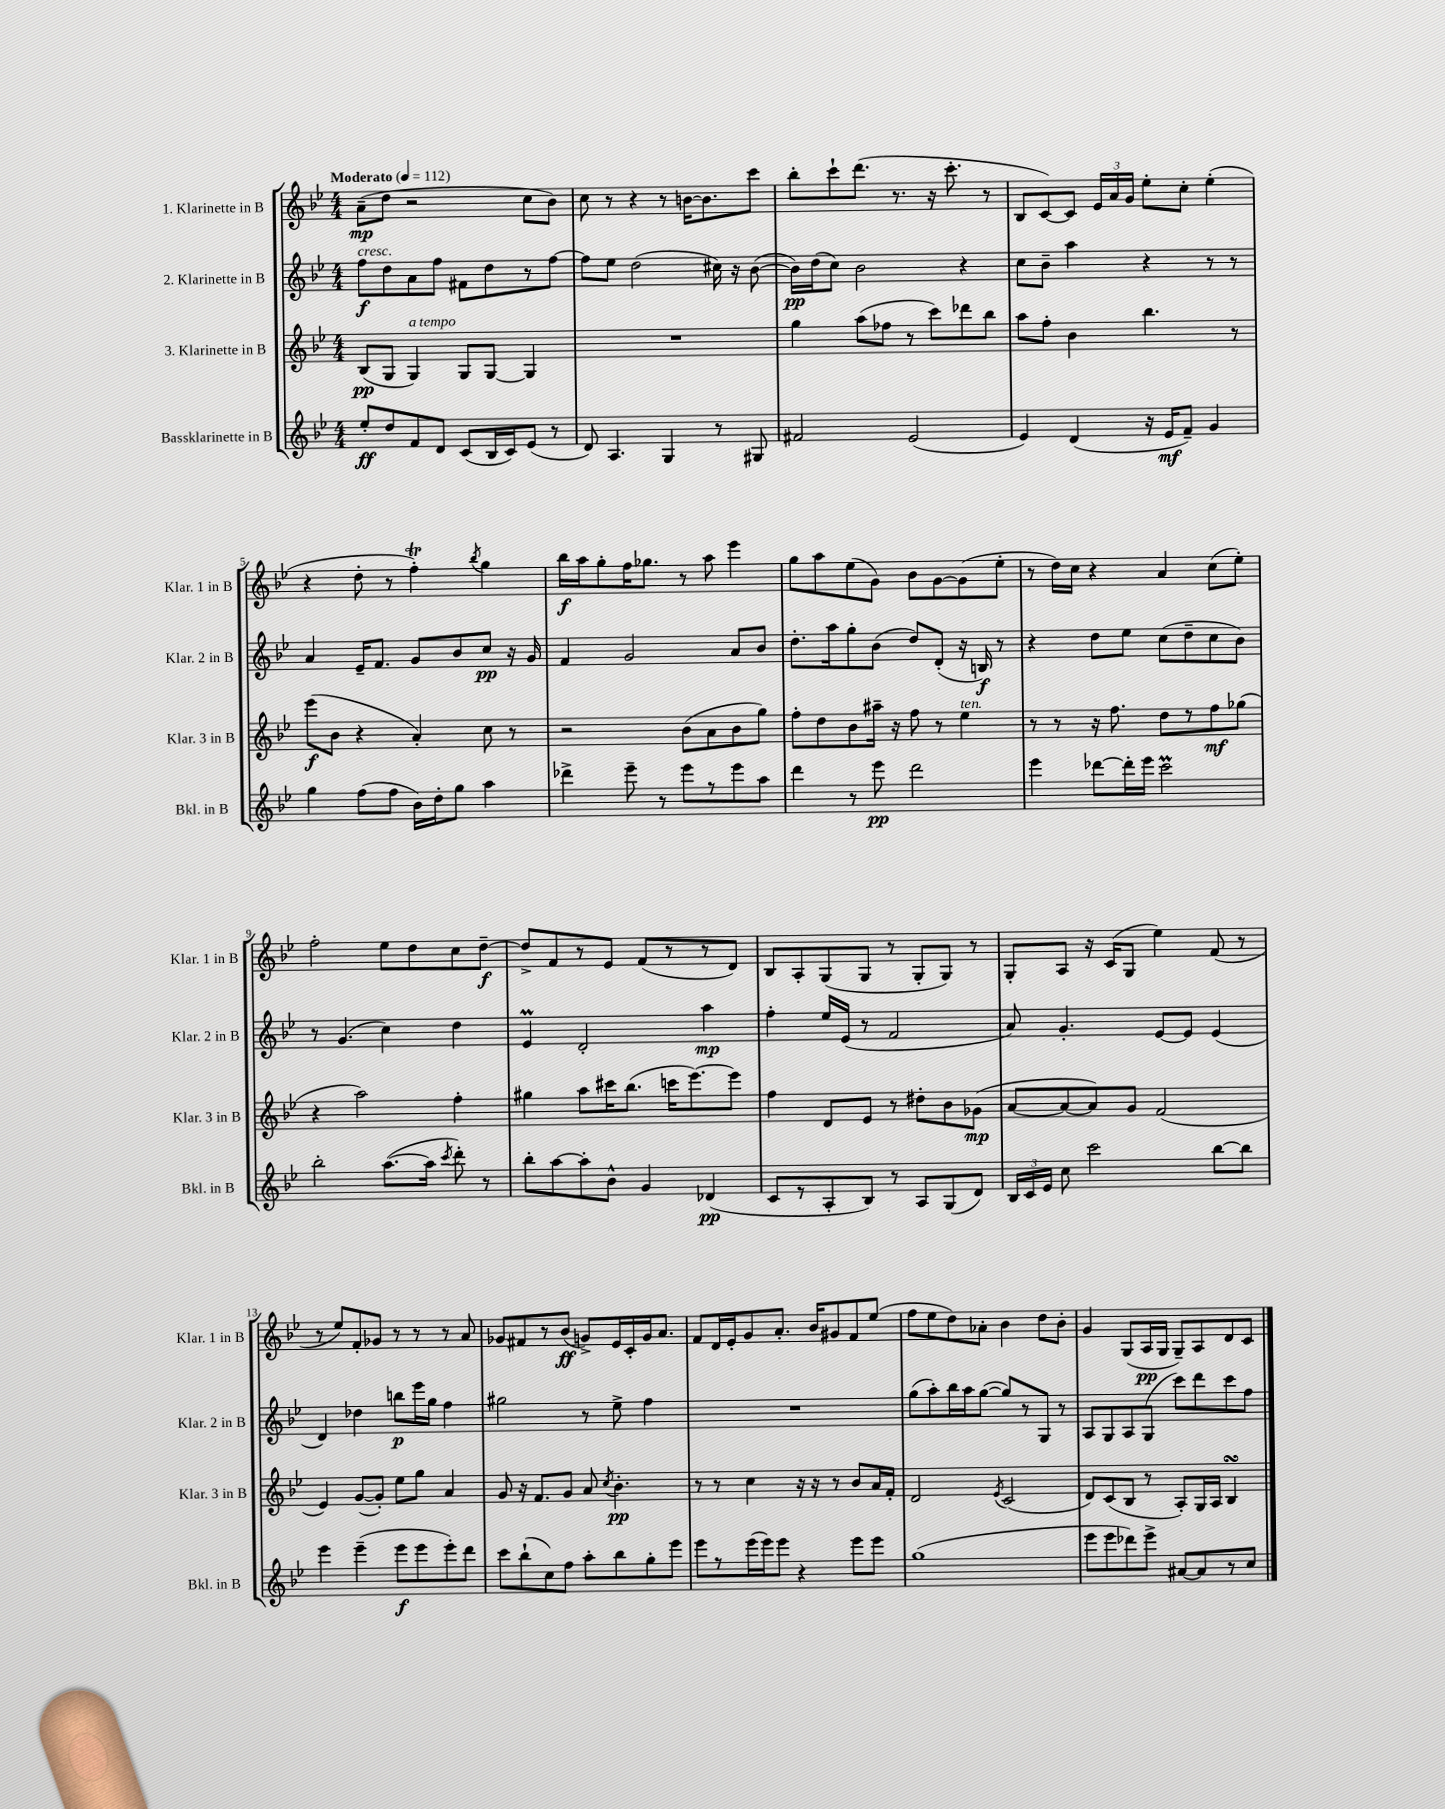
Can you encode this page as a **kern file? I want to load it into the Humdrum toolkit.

**kern	**dynam	**kern	**dynam	**kern	**dynam	**kern	**dynam
*part4	*part4	*part3	*part3	*part2	*part2	*part1	*part1
*staff4	*staff4	*staff3	*staff3	*staff2	*staff2	*staff1	*staff1
*I"Bassklarinette in B	*	*I"3. Klarinette in B	*	*I"2. Klarinette in B	*	*I"1. Klarinette in B	*
*I'Bkl. in B	*	*I'Klar. 3 in B	*	*I'Klar. 2 in B	*	*I'Klar. 1 in B	*
*clefG2	*	*clefG2	*	*clefG2	*	*clefG2	*
*k[b-e-]	*	*k[b-e-]	*	*k[b-e-]	*	*k[b-e-]	*
*M4/4	*	*M4/4	*	*M4/4	*	*M4/4	*
*MM112	*	*MM112	*	*MM112	*	*MM112	*
=1	=1	=1	=1	=1	=1	=1	=1
!	!	!	!	!	!	!LO:TX:a:B:t=Moderato	!
!	!	!	!	!LO:TX:a:i:t=cresc.	!	!	!
8ee-'/L	ff	(8B-/L	pp	8ff\L	f	(8a~\L	mp
8dd/	.	8G/J	.	8dd\	.	8dd\J	.
!	!	!LO:TX:a:i:t=a tempo	!	!	!	!	!
8f/	.	4G/)	.	8a\	.	2r	.
8d/J	.	.	.	8ff\J	.	.	.
(8c/L	.	8G/L	.	8f#X\L	.	.	.
16B-/L	.	[8G/J	.	8dd\	.	.	.
16c/J)	.	.	.	.	.	.	.
(8e-/J	.	4G/]	.	8r	.	8cc\L	.
8r	.	.	.	[8ff\J	.	8b-\J)	.
=2	=2	=2	=2	=2	=2	=2	=2
8d/)	.	1r	.	8ff\L]	.	8cc\	.
4.A/	.	.	.	8ee-\J	.	8r	.
.	.	.	.	(2dd\	.	4r	.
4G/	.	.	.	.	.	8r	.
.	.	.	.	.	.	[16bn\KL	.
.	.	.	.	.	.	8.b\]	.
8r	.	.	.	16cc#X\)	.	.	.
.	.	.	.	16r	.	.	.
8G#X/	.	.	.	([8b-\	.	8ccc\J	.
=3	=3	=3	=3	=3	=3	=3	=3
2f#X/	.	4gg\	.	16b-\LL])	pp	8bb-'\L	.
.	.	.	.	(16dd\J	.	.	.
.	.	.	.	8cc\J)	.	8ccc`\	.
.	.	(8aa\L	.	2b-\	.	(8.ddd\J	.
.	.	8ff-X\J	.	.	.	.	.
.	.	.	.	.	.	8.r	.
(2e-/	.	8r	.	.	.	.	.
.	.	8ccc\L)	.	.	.	16r	.
.	.	.	.	.	.	8.ccc'\	.
.	.	8ddd-X\	.	4r	.	.	.
.	.	8bb-\J	.	.	.	8r	.
=4	=4	=4	=4	=4	=4	=4	=4
4e-/)	.	8aa\L	.	8cc\L	.	8B-/L	.
.	.	8ff'\J	.	8b-~\J	.	[8c/)	.
(4d/	.	4b-\	.	4aa\	.	8c/J]	.
.	.	.	.	.	.	24e-/LL	.
.	.	.	.	.	.	24a/	.
.	.	.	.	.	.	24g/JJ	.
16r	.	4.bb-\	.	4r	.	8ee-'\L	.
16e-/KL	mf	.	.	.	.	.	.
8f~/J)	.	.	.	.	.	8cc'\J	.
4g/	.	.	.	8r	.	(4ee-'\	.
.	.	8r	.	8r	.	.	.
!!LO:LB:g=z
=5	=5	=5	=5	=5	=5	=5	=5
4gg\	.	(8eee-\L	f	4a/	.	4r	.
.	.	8b-\J	.	.	.	.	.
(8ff\L	.	4r	.	16e-~/KL	.	8dd'\	.
.	.	.	.	8.f/J	.	.	.
8ff\J	.	.	.	.	.	8r	.
16b-\LL)	.	4a'/)	.	8g/L	.	4ffT'\)	.
16dd'\J	.	.	.	.	.	.	.
8gg\J	.	.	.	8b-/	.	.	.
.	.	.	.	.	.	8qbb-/	.
4aa\	.	8cc\	.	8cc/J	pp	4gg\	.
.	.	8r	.	16r	.	.	.
.	.	.	.	16g/	.	.	.
=6	=6	=6	=6	=6	=6	=6	=6
4ddd-X^\	.	2r	.	4f/	.	16bb-\LL	f
.	.	.	.	.	.	16aa\J	.
.	.	.	.	.	.	8gg'\	.
8eee-~\	.	.	.	2g/	.	16ff\K	.
.	.	.	.	.	.	8.gg-X\J	.
8r	.	.	.	.	.	.	.
8eee-\L	.	(8b-\L	.	.	.	8r	.
8r	.	8a\	.	.	.	8aa\	.
8eee-\	.	8b-\	.	8a/L	.	4eee-\	.
8aa\J	.	8gg\J)	.	8b-/J	.	.	.
=7	=7	=7	=7	=7	=7	=7	=7
4ddd\	.	8ff'\L	.	8.dd'\L	.	8gg\L	.
.	.	8dd\	.	.	.	8aa\	.
.	.	.	.	16aa\k	.	.	.
8r	.	8b-\	.	8gg'\	.	(8ee-\	.
8eee-\	pp	16aa#X~\Jk	.	(8b-\J	.	8g\J)	.
.	.	16r	.	.	.	.	.
2ddd\	.	8ff\	.	8dd/L)	.	8b-\L	.
.	.	8r	.	(8d'/J	.	[8g\	.
!	!	!LO:TX:a:i:t=ten.	!	!	!	!	!
.	.	4ee-\	.	16r	.	(8g\]	.
.	.	.	.	16Bn/)	f	.	.
.	.	.	.	8r	.	8ee-'\J	.
=8	=8	=8	=8	=8	=8	=8	=8
4eee-\	.	8r	.	4r	.	8r	.
.	.	8r	.	.	.	16dd\LL)	.
.	.	.	.	.	.	16cc\JJ	.
[8ddd-X\L	.	16r	.	8dd\L	.	4r	.
.	.	8.ff\	.	.	.	.	.
16ddd-'\L]	.	.	.	8ee-\J	.	.	.
16eee-\JJ	.	.	.	.	.	.	.
2cccM\	.	8dd\L	.	(8cc\L	.	4a/	.
.	.	8r	.	8dd~\	.	.	.
.	.	8ff\	mf	8cc\	.	(8cc\L	.
.	.	(8gg-X\J	.	8b-\J)	.	8ee-'\J)	.
!!LO:LB:g=z
=9	=9	=9	=9	=9	=9	=9	=9
2bb-'\	.	4r	.	8r	.	2ff'\	.
.	.	.	.	(4.g/	.	.	.
.	.	2aa\)	.	.	.	.	.
([8.aa\L	.	.	.	4cc\)	.	8ee-\L	.
.	.	.	.	.	.	8dd\	.
16aa\Jk]	.	.	.	.	.	.	.
8qccc/	.	.	.	.	.	.	.
8ddd'\)	.	4ff'\	.	4dd\	.	8cc\	.
8r	.	.	.	.	.	[8dd~\J	f
=10	=10	=10	=10	=10	=10	=10	=10
8bb-'\L	.	4gg#X\	.	4e-M/	.	8dd^/L]	.
[8aa\	.	.	.	.	.	8f/	.
8aa'\]	.	8aa\L	.	2d'/	.	8r	.
8b-^^\J	.	16ccc#X\K	.	.	.	8e-/J	.
.	.	(8.bb-\J	.	.	.	.	.
4g/	.	.	.	.	.	(8f/L	.
.	.	16cccn\KL	.	.	.	8r	.
.	.	[8.eee-\)	.	.	.	.	.
(4d-X/	pp	.	.	4aa\	mp	8r	.
.	.	8eee-\J]	.	.	.	8d/J)	.
=11	=11	=11	=11	=11	=11	=11	=11
8c/L	.	4ff\	.	4ff'\	.	8B-/L	.
8r	.	.	.	.	.	8A'/	.
8A'/	.	8d/L	.	16ee-/LL	.	(8G/	.
.	.	.	.	(16e-/JJ	.	.	.
8B-/J)	.	8e-/J	.	8r	.	8G/J	.
8r	.	8r	.	2f/	.	8r	.
8A/L	.	8dd#X'\L	.	.	.	8G'/L	.
(8G/	.	8b-\	.	.	.	8G/J)	.
8d/J)	.	(8g-X\J	mp	.	.	8r	.
=12	=12	=12	=12	=12	=12	=12	=12
24B-/LL	.	[8a/L	.	8a/)	.	8G'/L	.
24c/	.	.	.	.	.	.	.
24e-/JJ	.	.	.	.	.	.	.
8cc\	.	8a/_	.	4.g'/	.	8A/J	.
2ccc\	.	8a/])	.	.	.	16r	.
.	.	.	.	.	.	(16c/KL	.
.	.	8g/J	.	.	.	8G/J	.
.	.	(2f/	.	[8e-/L	.	4ee-\)	.
.	.	.	.	8e-/J]	.	.	.
[8bb-\L	.	.	.	(4e-/	.	(8f/	.
8bb-\J]	.	.	.	.	.	8r	.
!!LO:LB:g=z
=13	=13	=13	=13	=13	=13	=13	=13
4eee-\	.	4e-/)	.	4d/)	.	8r	.
.	.	.	.	.	.	8ee-/L)	.
(4eee-~\	.	([8g/L	.	4dd-X\	.	8f'/	.
.	.	8g'/J])	.	.	.	8g-X/J	.
8eee-\L	f	8ee-\L	.	8bbn\L	p	8r	.
8eee-\	.	8gg\J	.	16eee-\L	.	8r	.
.	.	.	.	16gg\JJ	.	.	.
8eee-'\)	.	4a/	.	4ff\	.	8r	.
8ddd\J	.	.	.	.	.	8a/	.
=14	=14	=14	=14	=14	=14	=14	=14
8ccc\L	.	8g/	.	2gg#X\	.	8g-X/L	.
(8bb-`\	.	16r	.	.	.	8f#X/	.
.	.	8.f/L	.	.	.	.	.
8cc\)	.	.	.	.	.	8r	.
8ff\J	.	8g/J	.	.	.	(8b-/J	ff
8aa'\L	.	8a/	.	8r	.	8gn^/L)	.
.	.	8qcc/	.	.	.	.	.
8bb-\	.	4.b-'\	pp	8ee-^\	.	16e-/L	.
.	.	.	.	.	.	16c'/	.
8gg'\	.	.	.	4ff\	.	16g/J	.
.	.	.	.	.	.	8.a/J	.
8eee-\J	.	.	.	.	.	.	.
=15	=15	=15	=15	=15	=15	=15	=15
8eee-\L	.	8r	.	1r	.	8f/L	.
8r	.	8r	.	.	.	16d/L	.
.	.	.	.	.	.	16e-'/J	.
(16eee-\L	.	4cc\	.	.	.	8g/	.
16eee-\J)	.	.	.	.	.	.	.
8eee-\J	.	.	.	.	.	8.a'/J	.
4r	.	16r	.	.	.	.	.
.	.	16r	.	.	.	16b-/KL	.
.	.	8r	.	.	.	8g#X/	.
8eee-\L	.	8b-/L	.	.	.	8f/	.
8eee-\J	.	16a/L	.	.	.	(8ee-/J	.
.	.	16f'/JJ	.	.	.	.	.
=16	=16	=16	=16	=16	=16	=16	=16
(1gg	.	2d/	.	(8gg\L	.	8ff\L	.
.	.	.	.	8aa'\)	.	8ee-\	.
.	.	.	.	16bb-\L	.	8dd\)	.
.	.	.	.	16aa\J	.	.	.
.	.	.	.	([8gg\J	.	8a-X'\J	.
.	.	8qe-/	.	.	.	.	.
.	.	(2c/	.	8gg/L])	.	4b-\	.
.	.	.	.	8r	.	.	.
.	.	.	.	8G/J	.	8dd\L	.
.	.	.	.	8r	.	8b-'\J	.
=17	=17	=17	=17	=17	=17	=17	=17
8eee-\L	.	8d/L)	.	8A/L	.	4g/	.
8eee-\	.	(8c/	.	8G/	.	.	.
8ddd-X\)	.	8B-/J	.	8A/	.	(8G/L	.
8eee-^\J	.	8r	.	(8G/J	.	16A/L	pp
.	.	.	.	.	.	16G/JJ	.
[8a#X/L	.	8A'/L)	.	8ccc\L)	.	8G~/L)	.
8a#/]	.	16G/L	.	8ddd\	.	8A/	.
.	.	16A/JJ	.	.	.	.	.
8r	.	4B-sSSs/	.	8ccc\	.	8d/	.
8cc/J	.	.	.	8ff\J	.	8c/J	.
==	==	==	==	==	==	==	==
*-	*-	*-	*-	*-	*-	*-	*-
